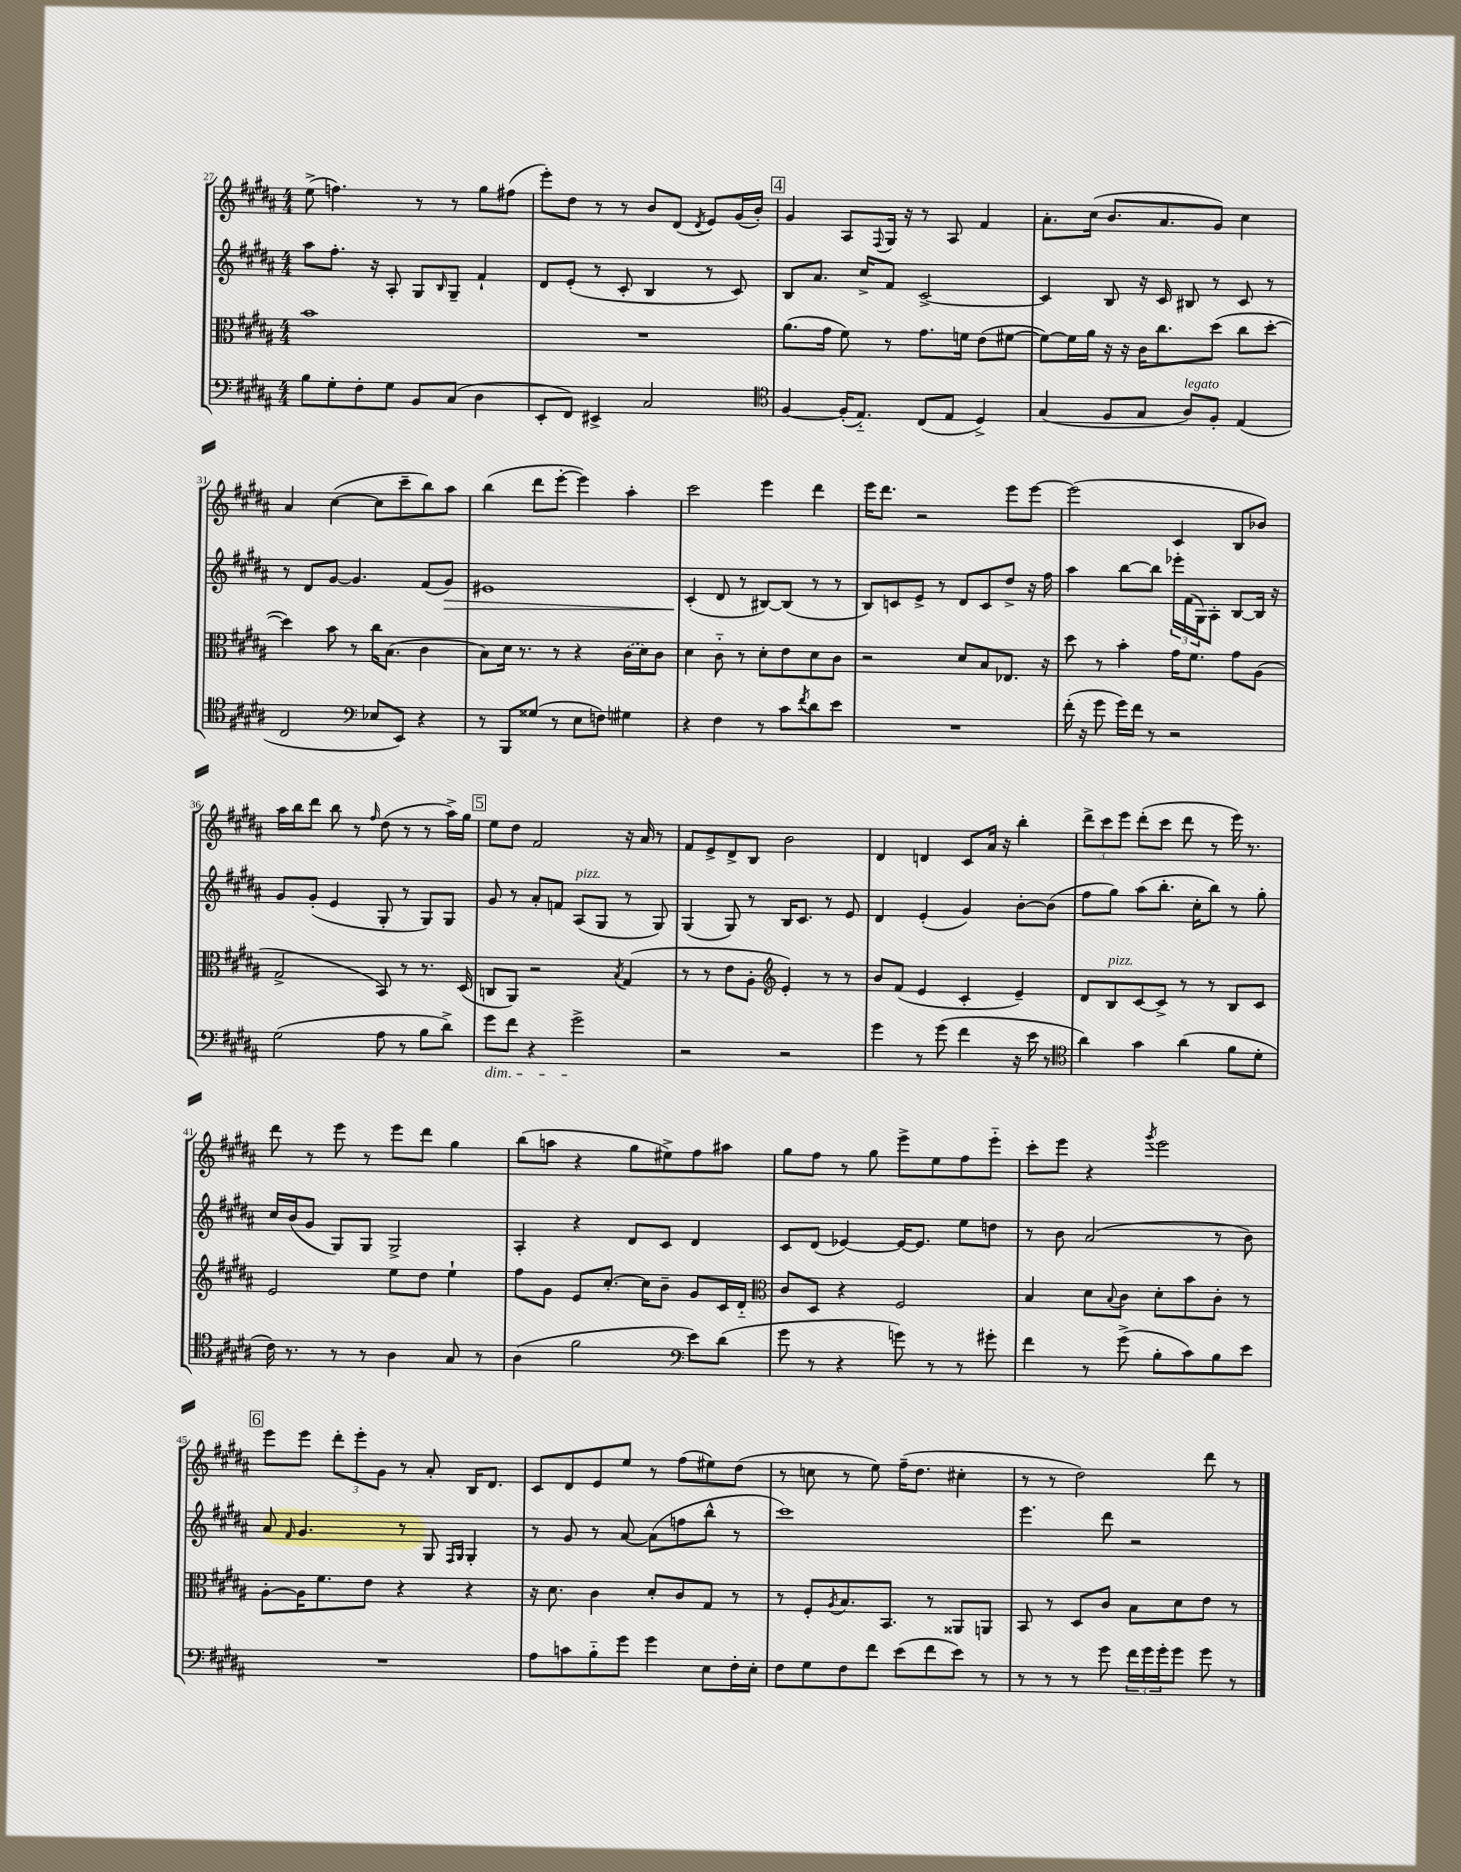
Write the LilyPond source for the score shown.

<<
\new StaffGroup <<
\new Staff = "s0" {
    \clef treble \key b \major \numericTimeSignature \time 4/4
    e''8->( f''4.) r8 r8 gis''8 fis''8( |
    e'''8-.) dis''8 r8 r8 b'8 dis'8( \acciaccatura { dis'8 } e'8) gis'16( b'16-.) |
    \mark \markup { \box "4" } gis'4 ais8 \appoggiatura { fis8 } gis16 r16 r8 ais8 fis'4 |
    ais'8.-. cis''16( b'8. ais'8. gis'8) cis''4 |
    ais'4 cis''4~( cis''8 cis'''8-- b''8) ais''8 |
    b''4( dis'''8 e'''8~-. e'''4) ais''4-. |
    cis'''2 e'''4 dis'''4 |
    e'''16 dis'''8. r2 e'''8 e'''8~ |
    e'''2( cis'4 b8 bes'8) |
    ais''16 b''16 dis'''8 b''8 r8 \grace { fis''16 } dis''8( r8 r8 ais''16->) gis''16 |
    \mark \markup { \box "5" } e''8 dis''8 fis'2 r16 ais'16 r8 |
    fis'8 e'8-> dis'8-> b8 b'2 |
    dis'4 d'4 cis'8 ais'16 r16 b''4-. |
    \tuplet 3/2 { dis'''8-> cis'''8 e'''8 } dis'''8-.( cis'''8 dis'''8 r8 e'''16) r8. |
    dis'''8 r8 e'''8 r8 e'''8 dis'''8 gis''4 |
    b''8( a''8 r4 gis''8 eis''8->) fis''8 ais''8 |
    gis''8 fis''8 r8 gis''8 e'''8-> e''8 fis''8 e'''8-_ |
    cis'''8-. e'''8 r4 \acciaccatura { gis'''8 } e'''2 |
    \mark \markup { \box "6" } e'''8 e'''8 \tuplet 3/2 { dis'''8-. e'''8-. gis'8 } r8 ais'8-. b16 dis'8. |
    cis'8 dis'8 e'8 e''8 r8 fis''8( eis''8) dis''8( |
    r8 c''8 r8 e''8) fis''16--( dis''8. cis''4-. |
    r8 r8 dis''2) dis'''8 r8 \bar "|." |
}
\new Staff = "s1" {
    \clef treble \key b \major \numericTimeSignature \time 4/4
    ais''8 fis''8.-. r16 ais8-. gis8 \grace { b16 } gis8-- fis'4-! |
    dis'8 e'8-.( r8 cis'8-. b4 r8 cis'8) |
    \mark \markup { \box "4" } b8 ais'8. cis''16-> fis'8 cis'2~-> |
    cis'4 b8 r16 cis'16 bis8 r8 cis'8 r8 |
    r8 dis'8 gis'8~ gis'4. fis'8( gis'8\>) |
    eis'1 |
    cis'4-.\!( dis'8 r8 bis8~) bis8( r8 r8 |
    b8) c'8 e'8-> r8 dis'8 c'8 dis''8-> r16 fis''16 |
    ais''4 b''8~ b''8 \tuplet 3/2 { ees'''16-. fis'16( gis16) } ais8-. b8~ b16 r16 |
    gis'8 gis'8-.( e'4 gis8-. r8 gis8) gis8 |
    \mark \markup { \box "5" } gis'8 r8 ais'8-. f'8 ais8^\markup { \italic "pizz." }( gis8 r8 gis8) |
    gis4( gis8) r8 b16 cis'8. r8 e'8 |
    dis'4 e'4-.( gis'4) b'8~-. b'8( |
    fis''8 gis''8) ais''8( b''8.-. cis''16-. b''8) r8 gis''8-. |
    cis''16 b'16( gis'8 gis8) gis8 gis2-> |
    ais4-. r4 dis'8 cis'8 dis'4 |
    cis'8 dis'8( ees'4~) ees'16~ ees'8. e''8 d''8 |
    r8 b'8 ais'2( r8 b'8) |
    \mark \markup { \box "6" } ais'8 \grace { fis'16 } gis'4. r8 gis8 \grace { fis16 gis16 } gis4-. |
    r8 gis'8 r8 ais'8~ ais'8( f''8 b''8-^ r8 |
    cis'''1) |
    e'''4. dis'''8 r2 \bar "|." |
}
\new Staff = "s2" {
    \clef alto \key b \major \numericTimeSignature \time 4/4
    b'1 |
    R1 |
    \mark \markup { \box "4" } ais'8.( gis'16 fis'8) r8 gis'8. f'16 e'8( fis'8~ |
    fis'8~) fis'16 ais'16 r16 r16 cis'16 cis''8. dis''8( cis''8 dis''8~-. |
    dis''4) b'8 r8 cis''16 b8.( cis'4 |
    b8) dis'16 r8. r8 r4 \once \slurDashed cis'16( dis'16) cis'8 |
    dis'4 cis'8-_ r8 dis'8-. e'8 dis'8 cis'8 |
    r2 dis'8 b8 ees8. r16 |
    dis''8 r8 b'4-. gis'16 fis'8. gis'8 ais8( |
    gis2-> b,8) r8 r8. dis16( |
    \mark \markup { \box "5" } c8 ais,8) r2 \acciaccatura { b8 } gis4( |
    r8 r8 e'8 ais8-. \clef treble e'4-.) r8 r8 |
    b'8 fis'8( e'4 cis'4-. e'4--) |
    dis'8 b8^\markup { \italic "pizz." } cis'8~ cis'8-> r8 r8 b8 cis'8 |
    e'2 e''8 dis''8 e''4-! |
    fis''8 gis'8 e'8 cis''8.~-. cis''16 b'8-- gis'8 cis'16 dis'16-_ |
    \clef alto cis'8 dis8 r4 fis2 |
    b4 dis'8 \appoggiatura { b8 } cis'8 dis'8-. b'8 cis'8-. r8 |
    \mark \markup { \box "6" } ais8~-. ais16 fis'8. e'8 r4 r4 |
    r16 dis'8. cis'4 dis'8-. cis'8 gis8 r8 |
    r8 fis8-. \acciaccatura { ais8 } b8. b,8. r8 aisis,8 a,8 |
    b,8 r8 dis8 cis'8 b8 dis'8 e'8 r8 \bar "|." |
}
\new Staff = "s3" {
    \clef bass \key b \major \numericTimeSignature \time 4/4
    b8 gis8-. fis8-. gis8 b,8 cis8( dis4 |
    e,8-. fis,8) eis,4-> cis2 |
    \mark \markup { \box "4" } \clef tenor fis4~ fis16-.( e8.-_) cis8( e8 dis4->) |
    gis4( fis8 gis8 ais8^\markup { \italic "legato" }) fis8-. e4( |
    cis2 \clef bass ees8 e,8) r4 |
    r8 b,,8 gisis8( r8 e8 f8) gis4 |
    r4 fis4 r8 cis'8 \acciaccatura { fis'8 } dis'8 e'8 |
    R1 |
    fis'16-.( r16 gis'8 gis'16) fis'16 r8 r2 |
    gis2( ais8 r8 b8 dis'8->) |
    \mark \markup { \box "5" } gis'8\dim fis'8 r4 gis'2->\! |
    r2 r2 |
    gis'4 r8 gis'8( fis'4 r16 e'16 r8 |
    \clef tenor ais'4) gis'4 ais'4( fis'8 dis'8-. |
    cis'16) r8. r8 r8 ais4 gis8 r8 |
    ais4( fis'2 \clef bass e'8) dis'8( |
    gis'8 r8 r4 g'8) r8 r8 gis'8-. |
    fis'4 r8 gis'8->( b8-. cis'8) b8 e'8 |
    \mark \markup { \box "6" } R1 |
    ais8 c'8 b8-_ gis'8 gis'4 e8 fis16-. e16-. |
    fis8 gis8 fis8 fis'8 e'8( fis'8 e'8) r8 |
    r8 r8 r8 gis'8 \tuplet 3/2 { fis'16 gis'16 gis'16-. } gis'8 gis'8 r8 \bar "|." |
}
>>
>>
\layout { \context { \Score currentBarNumber = #27 } }
